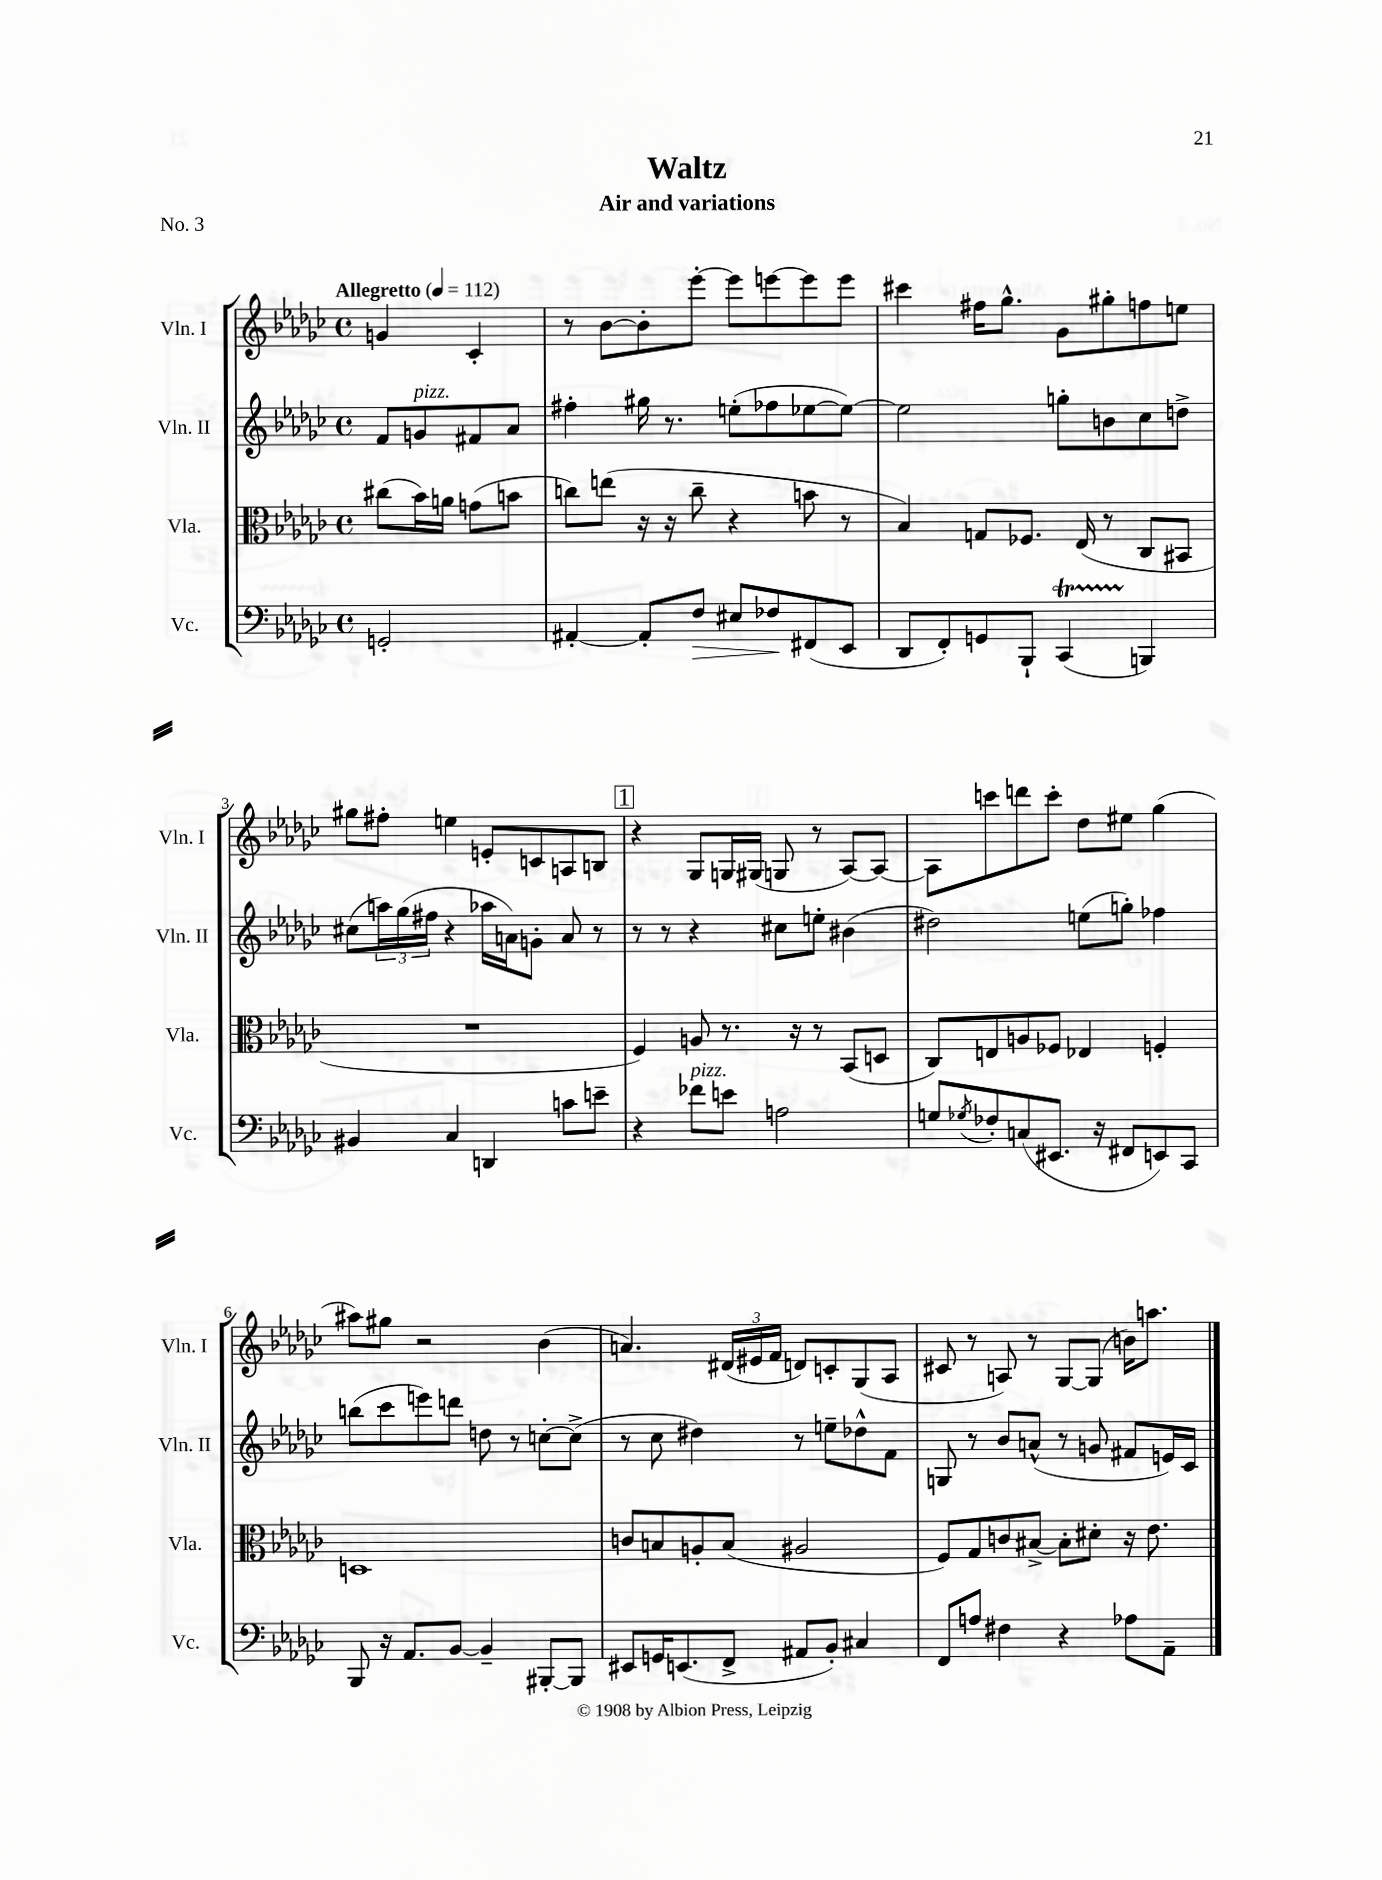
\header { title = "Waltz" subtitle = "Air and variations" piece = "No. 3" }
<<
\new StaffGroup <<
\new Staff = "s0" \with { instrumentName = "Vln. I" shortInstrumentName = "Vln. I" } {
    \clef treble \key ges \major \defaultTimeSignature \time 4/4 \partial 2 \tempo "Allegretto" 4 = 112
    g'4 ces'4-. |
    r8 bes'8~ bes'8-. ees'''8~-. ees'''8 e'''8~ e'''8 e'''8 |
    cis'''4 fis''16 ges''8.-^ ges'8 gis''8-. f''8 e''8 |
    gis''8 fis''8-. e''4 e'8-. c'8 a8 b8 |
    \mark \markup { \box "1" } r4 ges8 g16 gis16( g8 r8 aes8~) aes8~ |
    aes8 c'''8 d'''8 c'''8-. des''8 eis''8 ges''4( |
    ais''8) gis''8 r2 bes'4( |
    a'4.) \tuplet 3/2 { dis'16( eis'16 f'16 } d'8) c'8-. ges8( aes8 |
    cis'8 r8 a8) r8 ges8~ ges8( b'16) a''8. \bar "|." |
}
\new Staff = "s1" \with { instrumentName = "Vln. II" shortInstrumentName = "Vln. II" } {
    \clef treble \key ges \major \defaultTimeSignature \time 4/4 \partial 2
    f'8 g'8^\markup { \italic "pizz." } fis'8 aes'8 |
    fis''4-. gis''16 r8. e''8-.( fes''8 ees''8~ ees''8~) |
    ees''2 g''8-. b'8 ces''8 d''8-> |
    cis''8( \tuplet 3/2 { a''16) ges''16( fis''16 } r4 aes''16 a'16) g'8-. a'8 r8 |
    \mark \markup { \box "1" } r8 r8 r4 cis''8 e''8-. bis'4( |
    dis''2) e''8( g''8-.) fes''4 |
    b''8( ces'''8 e'''8) d'''8 d''8 r8 c''8~-. c''8->( |
    r8 ces''8 dis''4) r8 e''8-- des''8-^ f'8 |
    g8 r8 bes'8 a'8-^( r8 g'8 fis'8 e'16) ces'16 \bar "|." |
}
\new Staff = "s2" \with { instrumentName = "Vla." shortInstrumentName = "Vla." } {
    \clef alto \key ges \major \defaultTimeSignature \time 4/4 \partial 2
    cis''8( bes'16) a'16 g'8( b'8 |
    c''8) e''8( r16 r16 c''8-- r4 b'8 r8 |
    bes4) g8 fes8. ees16( r8 ces8 bis,8 |
    R1 |
    \mark \markup { \box "1" } f4) a8 r8. r16 r8 bes,8( d8 |
    ces8) e8 a8 fes8 ees4 f4-. |
    d1 |
    c'8 b8 a8-. b8( ais2 |
    f8) ges8 c'8 bis8~-> bis8-. dis'8-. r16 ees'8. \bar "|." |
}
\new Staff = "s3" \with { instrumentName = "Vc." shortInstrumentName = "Vc." } {
    \clef bass \key ges \major \defaultTimeSignature \time 4/4 \partial 2
    g,2-. |
    ais,4~-. ais,8-. f8\> eis8 fes8\! fis,8( ees,8 |
    des,8 f,8-.) g,8 bes,,8-! ces,4\startTrillSpan( b,,4\stopTrillSpan) |
    bis,4 ces4 d,4 c'8 e'8-- |
    \mark \markup { \box "1" } r4 fes'8^\markup { \italic "pizz." } e'8 a2 |
    g8 \acciaccatura { ges8 } fes8-. c8( eis,8. r16 fis,8 e,8) ces,8 |
    bes,,8 r16 aes,8. bes,8~ bes,4-- bis,,8~-. bis,,8 |
    eis,8 g,16 e,8.( f,8-> ais,8 bes,8-.) cis4 |
    f,8 a8 fis4 r4 aes8 aes,8-- \bar "|." |
}
>>
>>
